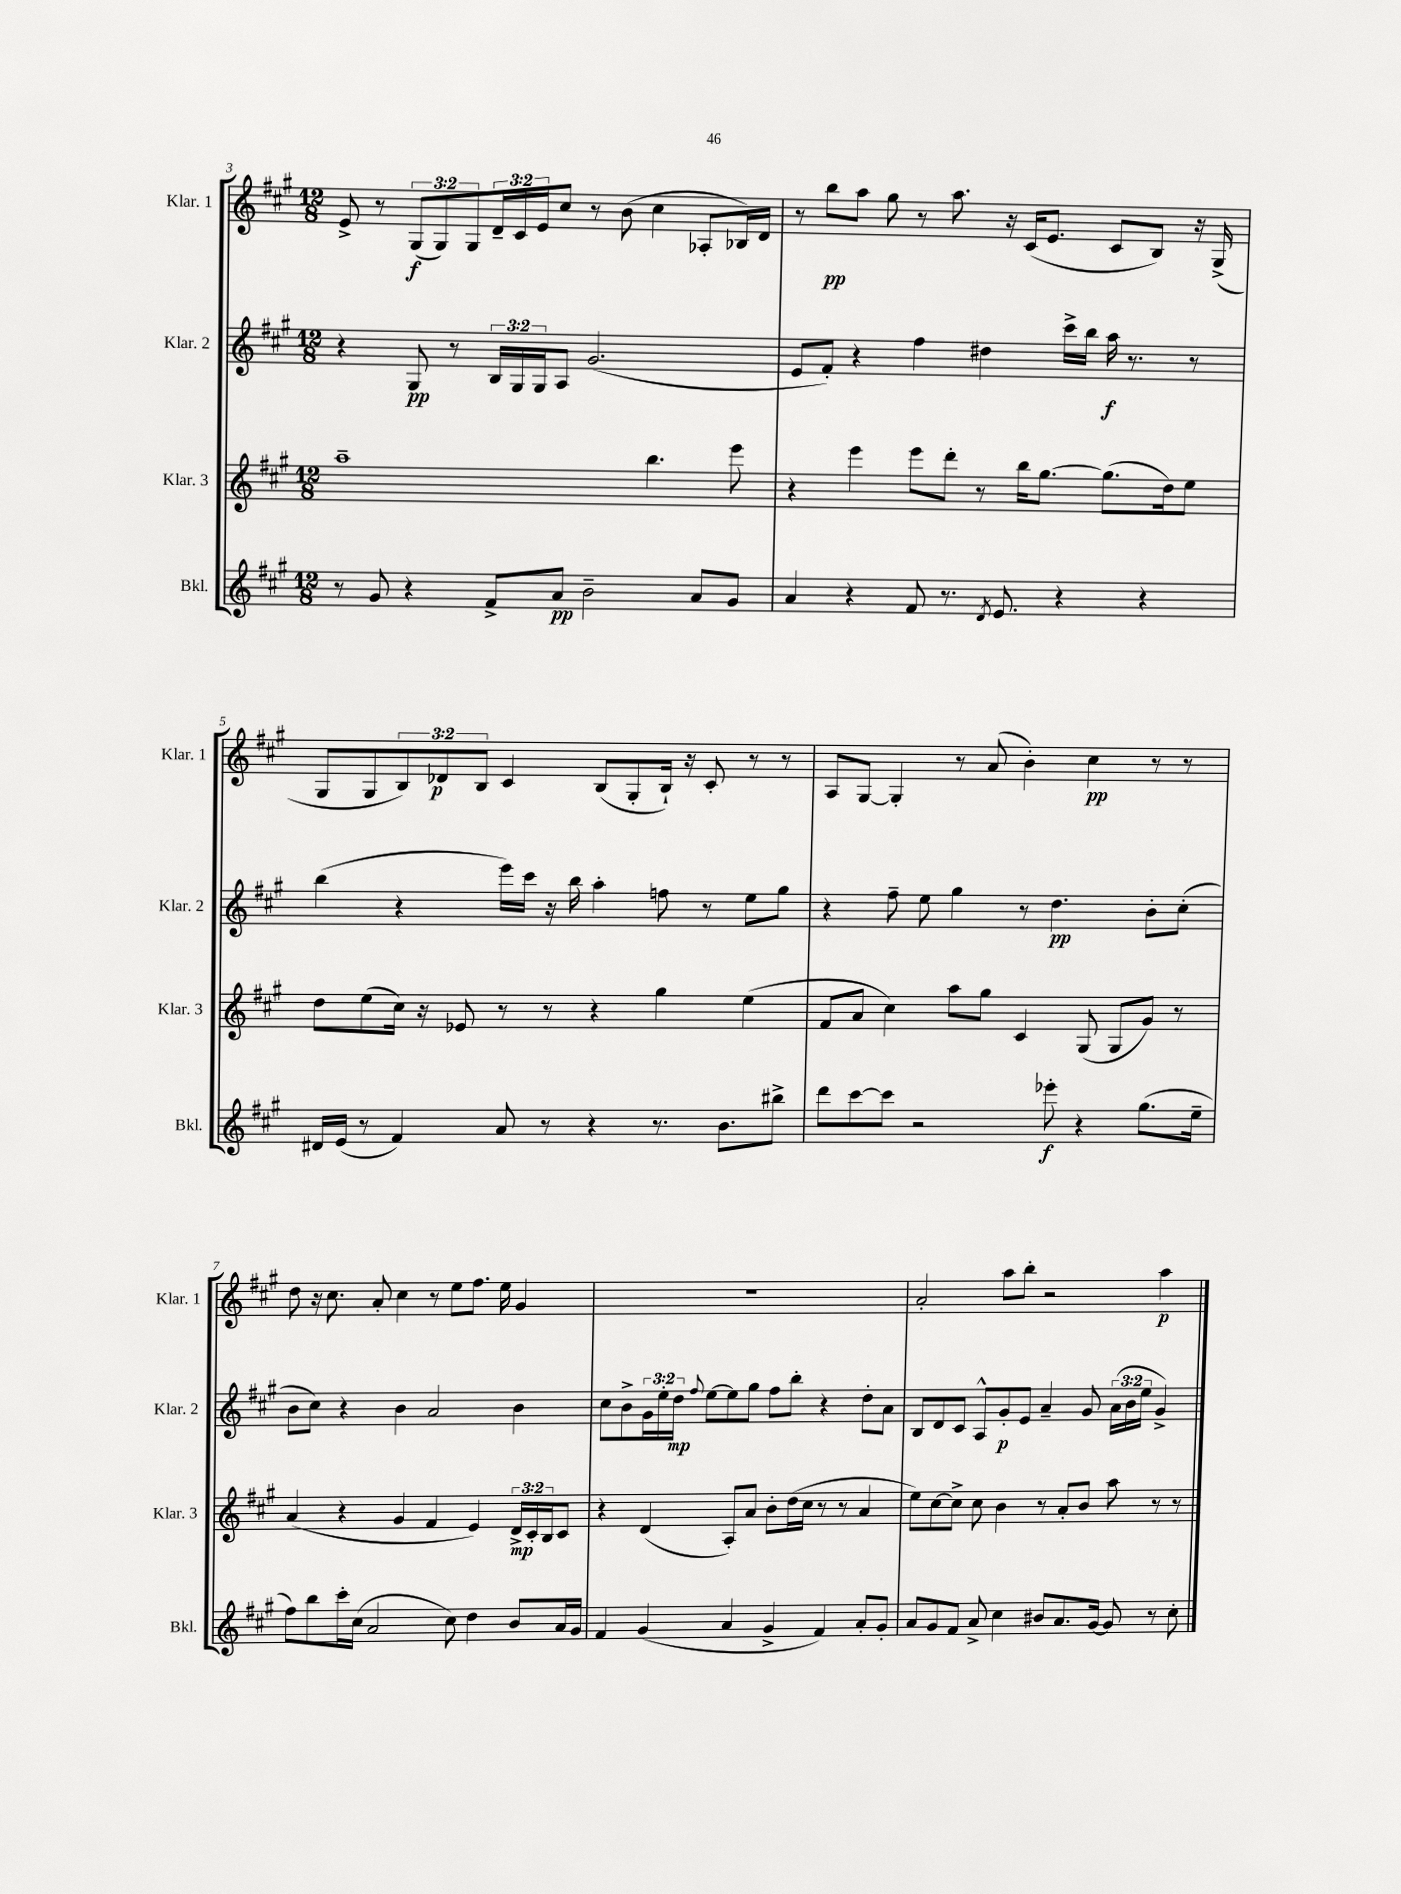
<<
\new StaffGroup <<
\new Staff = "s0" \with { instrumentName = "Klar. 1" shortInstrumentName = "Klar. 1" } {
    \clef treble \key a \major \numericTimeSignature \time 12/8 \override Staff.TupletNumber.text = #tuplet-number::calc-fraction-text
    e'8-> r8 \tuplet 3/2 { gis8\f( gis8) gis8 } \tuplet 3/2 { d'16-- cis'16 e'16 } cis''8 r8 b'8( cis''4 aes8-. bes16) d'16 |
    r8 b''8\pp a''8 gis''8 r8 a''8. r16 cis'16( e'8. cis'8 b8) r16 gis16->( |
    gis8 gis8 \tuplet 3/2 { b8) des'8\p b8 } cis'4 b8( gis8-. b16-!) r16 cis'8-. r8 r8 |
    a8 gis8~ gis4-. r8 a'8( b'4-.) cis''4\pp r8 r8 |
    d''8 r16 cis''8. a'8-. cis''4 r8 e''8 fis''8. e''16 gis'4 |
    R1. |
    a'2-. a''8 b''8-. r2 a''4\p \bar "|." |
}
\new Staff = "s1" \with { instrumentName = "Klar. 2" shortInstrumentName = "Klar. 2" } {
    \clef treble \key a \major \numericTimeSignature \time 12/8 \override Staff.TupletNumber.text = #tuplet-number::calc-fraction-text
    r4 gis8\pp r8 \tuplet 3/2 { b16 gis16 gis16 } a8 gis'2.( |
    e'8 fis'8-.) r4 fis''4 dis''4 cis'''16-> b''16 a''16\f r8. r8 |
    b''4( r4 e'''16) cis'''16 r16 b''16 a''4-. f''8 r8 e''8 gis''8 |
    r4 fis''8-- e''8 gis''4 r8 d''4.\pp b'8-. cis''8-.( |
    b'8 cis''8) r4 b'4 a'2 b'4 |
    cis''8 b'8-> \tuplet 3/2 { gis'16 e''16-. d''16\mp } \appoggiatura { fis''8 } e''8~ e''8 gis''8 fis''8 b''8-. r4 d''8-. a'8 |
    b8 d'8 cis'8 a8-^ gis'8-.\p e'8 a'4-- gis'8 \tuplet 3/2 { a'16( b'16 e''16 } gis'4->) \bar "|." |
}
\new Staff = "s2" \with { instrumentName = "Klar. 3" shortInstrumentName = "Klar. 3" } {
    \clef treble \key a \major \numericTimeSignature \time 12/8 \override Staff.TupletNumber.text = #tuplet-number::calc-fraction-text
    a''1-- b''4. e'''8 |
    r4 e'''4 e'''8 d'''8-. r8 b''16 gis''8.~ gis''8.( d''16) e''8 |
    d''8 e''8( cis''16) r16 ees'8 r8 r8 r4 gis''4 e''4( |
    fis'8 a'8 cis''4) a''8 gis''8 cis'4 gis8( gis8 gis'8) r8 |
    a'4( r4 gis'4 fis'4 e'4) \tuplet 3/2 { d'16->\mp cis'16-. b16 } cis'8 |
    r4 d'4( a8-.) a'8 b'8-. d''16( cis''16 r8 r8 a'4 |
    e''8) cis''8~ cis''8-> cis''8 b'4 r8 a'8-. b'8 a''8 r8 r8 \bar "|." |
}
\new Staff = "s3" \with { instrumentName = "Bkl." shortInstrumentName = "Bkl." } {
    \clef treble \key a \major \numericTimeSignature \time 12/8
    r8 gis'8 r4 fis'8-> a'8\pp b'2-- a'8 gis'8 |
    a'4 r4 fis'8 r8. \acciaccatura { d'8 } e'8. r4 r4 |
    dis'16 e'16( r8 fis'4) a'8 r8 r4 r8. b'8. bis''8-> |
    d'''8 cis'''8~ cis'''8 r2 ees'''8-.\f r4 gis''8.( e''16-- |
    fis''8) b''8 cis'''16-. cis''16( a'2 cis''8) d''4 b'8 a'16 gis'16 |
    fis'4 gis'4( a'4 gis'4-> fis'4) a'8-. gis'8-. |
    a'8 gis'8 fis'8 a'8-> cis''4 bis'8 a'8. gis'16~ gis'8 r8 cis''8-. \bar "|." |
}
>>
>>
\layout { \context { \Score currentBarNumber = #3 } }
